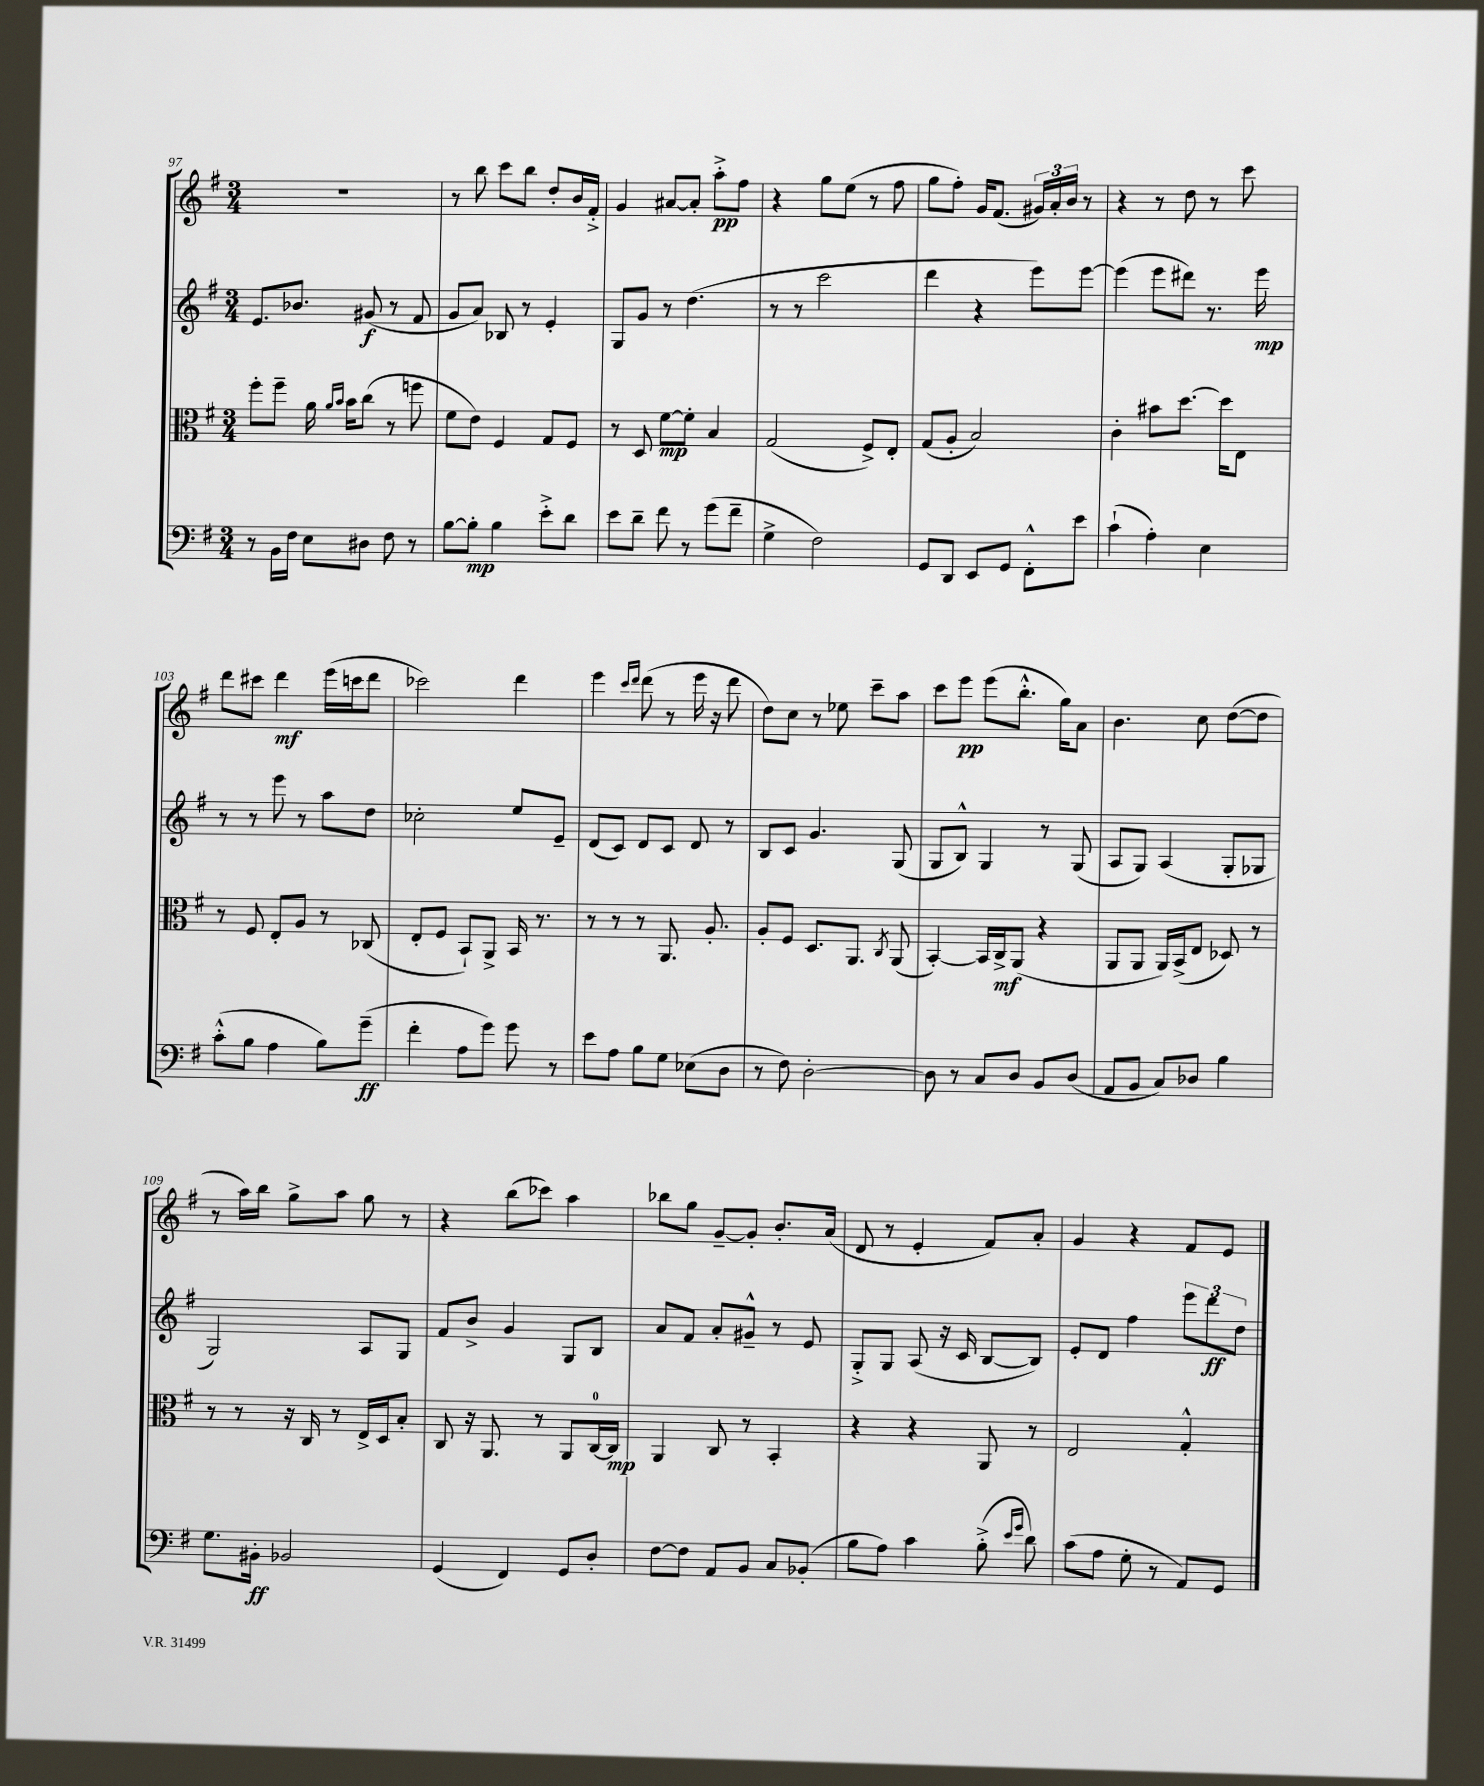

**kern	**kern	**kern	**kern
*staff4	*staff3	*staff2	*staff1
*clefF4	*clefC3	*clefG2	*clefG2
*k[f#]	*k[f#]	*k[f#]	*k[f#]
*M3/4	*M3/4	*M3/4	*M3/4
8r	8ff#'	8.e	2.r
16BB	8ff#~	.	.
16F#	.	8.b-	.
8E	16a	.	.
.	16qqa	.	.
.	16qqb	.	.
.	16b	.	.
8D#	(8cc	(8g#	.
8F#	8r	8r	.
8r	8ff	8f#	.
=	=	=	=
[8B	8f#	8g	8r
8B']	8e)	8a)	8bb
4B	4F#	8B-	8ccc
.	.	8r	8bb
8e'^	8G	4e'	8dd'
8d	8F#	.	16b
.	.	.	16f#'^
=	=	=	=
8e	8r	8G	4g
8d~	8D	8g	.
8f#	[8f#	8r	[8a#
8r	8f#']	(4.dd	8a#']
(8g	4B	.	8aa'^
8f#~	.	.	8ff#
=	=	=	=
4G^	(2G	8r	4r
.	.	8r	.
2F#)	.	2ccc	8gg
.	.	.	(8ee
.	8F#^)	.	8r
.	8E'	.	8ff#
=	=	=	=
8GG	(8G	4ddd	8gg
8DD	8A'	.	8ff#')
8EE	2B)	4r	16g
.	.	.	(8.f#
8GG	.	.	.
8FF#'^^	.	8eee)	24g#)
.	.	.	24a'
.	.	.	24b
8e	.	[8eee	8r
=	=	=	=
(4c`	4c'	(4eee]	4r
4A')	8b#	8eee	8r
.	[8.dd	8ddd#)	8dd
4E	.	8.r	8r
.	16dd]	.	.
.	8E	.	8ccc
.	.	16eee	.
=	=	=	=
(8c'^^	8r	8r	8ddd
8B	8F#	8r	8ccc#
4A	8E'	8eee	4ddd
.	8A	8r	.
8B)	8r	8aa	(16eee
.	.	.	16ccc
(8g~	(8C-	8dd	8ddd
=	=	=	=
4f#'	8E'	2cc-'	2ccc-)
.	8F#	.	.
8A	8BB`)	.	.
8g)	8AA^	.	.
8g	16BB	8ee	4ddd
.	8.r	.	.
8r	.	8e~	.
=	=	=	=
8e	8r	(8d	4eee
8A	8r	8c)	.
.	.	.	16qqccc
.	.	.	16qqddd
8B	8r	8d	(8ddd
8G	8.AA	8c	8r
(8E-	.	8d	16eee
.	8.A'	.	16r
8D	.	8r	8ddd
=	=	=	=
8r	8A'	8B	8dd)
8F#)	8F#	8c	8cc
[2D'	8.D	4.g	8r
.	.	.	8ee-
.	8.AA	.	.
.	.	.	8ccc~
.	8qC	.	.
.	(8AA	(8G	8aa
=	=	=	=
8D]	[4BB')	8G	8ccc
8r	.	8B^^)	8eee
8C	16BB]	4G	(8eee
.	16C^	.	.
8D	(8AA	.	8.bb'^^
8BB	4r	8r	.
.	.	.	16gg)
(8D	.	(8G	8a
=	=	=	=
8AA	8AA	8A	4.b
8BB	8AA	8G)	.
8C)	16AA)	(4A	.
.	(16BB^	.	.
8D-	8E	.	8cc
4B	8D-)	8G'	([8dd
.	8r	8G-	8dd]
=	=	=	=
8.G	8r	2G)	8r
.	8r	.	16aa)
16BB#'	.	.	16bb
2BB-	16r	.	8gg^
.	16C	.	.
.	8r	.	8aa
.	16E^	8A	8gg
.	16D	.	.
.	8B'	8G	8r
=	=	=	=
(4GG	8C	8f#	4r
.	16r	8b^	.
.	8.AA	.	.
4FF#)	.	4g	(8bb
.	8r	.	8ccc-)
8GG	8AA	8G	4aa
8D'	[16C	8B	.
.	16C]	.	.
=	=	=	=
[8F#	4AA	8a	8bb-
8F#]	.	8f#	8gg
8AA	8C	8a'	[8g~
8BB	8r	8g#~^^	8g']
8C	4BB'	8r	8.b'
(8BB-'	.	8e	.
.	.	.	(16a
=	=	=	=
8B	4r	8G'^	8d
8A)	.	8G	8r
4c	4r	(8A	4e'
.	.	16r	.
.	.	16c	.
(8B'^	8AA	[8B	8f#)
16qqe	.	.	.
16qqg	.	.	.
8d)	8r	8B])	8a'
=	=	=	=
(8c	2E	8e'	4g
8A	.	8d	.
8G'	.	4ff#	4r
8r	.	.	.
8AA)	4G'^^	12eee	8f#
.	.	12ddd	.
8GG	.	.	8e
.	.	12dd	.
==	==	==	==
*-	*-	*-	*-
